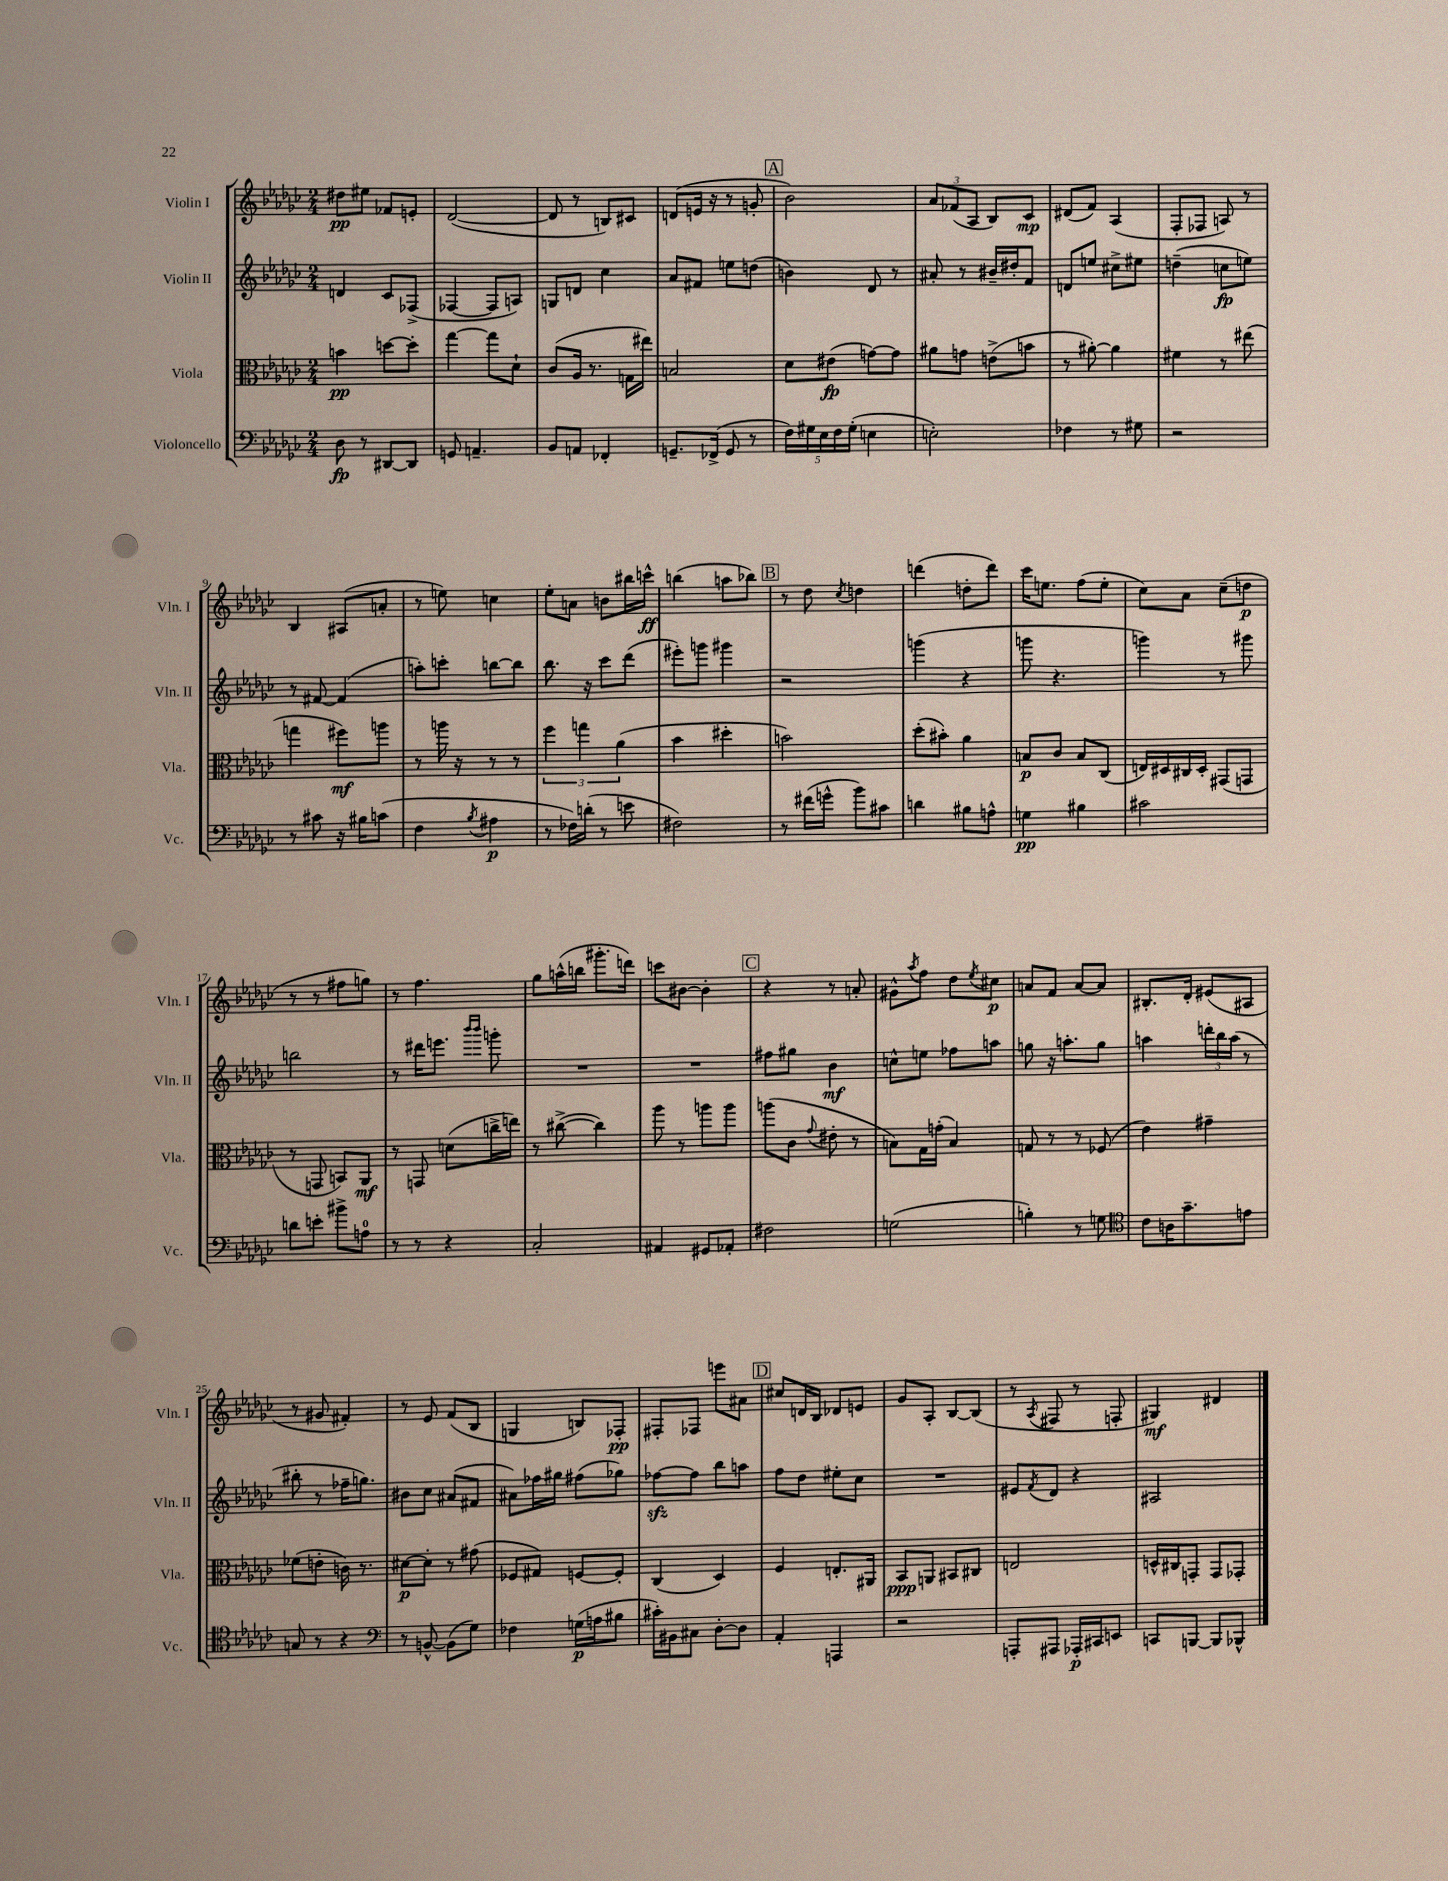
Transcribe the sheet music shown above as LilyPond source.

<<
\new StaffGroup <<
\new Staff = "s0" \with { instrumentName = "Violin I" shortInstrumentName = "Vln. I" } {
    \clef treble \key ges \major \numericTimeSignature \time 2/4
    dis''8\pp eis''8 fes'8 e'8-. |
    des'2~( |
    des'8 r8 b8) cis'8 |
    d'8( e'16 r16 r8 g'8-. |
    \mark \markup { \box "A" } bes'2) |
    \tuplet 3/2 { aes'8 fes'8( aes8 } bes8) ces'8\mp |
    dis'8( f'8) aes4( |
    f8-. fes8 a8) r8 |
    bes4 ais8( a'8-. |
    r8 e''8) c''4 |
    ees''8-. a'8 b'8 bis''16 c'''16-^\ff |
    b''4( a''8 bes''8) |
    \mark \markup { \box "B" } r8 des''8 \acciaccatura { ces''8 } d''4 |
    d'''4( d''8-. d'''8) |
    ces'''16 e''8. f''8( e''8-. |
    ces''8) aes'8 ces''8--( d''8\p |
    r8 r8 fis''8 g''8) |
    r8 f''4. |
    ges''8 a''16-^( b''16 gis'''8.-. d'''16) |
    c'''8 bis'8~ bis'4-. |
    \mark \markup { \box "C" } r4 r8 a'8-. |
    gis'8-^ \acciaccatura { aes''8 } f''8 des''8 \acciaccatura { ees''8 } cis''8\p |
    a'8 f'8 a'8~ a'8 |
    bis8.-. des'16-. eis'8( ais8 |
    r8 gis'8 fis'4-.) |
    r8 ees'8 f'8( bes8 |
    g4 b8) fes8-.\pp |
    fis8-. fes8 e'''8 ais'8 |
    \mark \markup { \box "D" } cis''8 d'16 bes16 des'8 e'8 |
    ges'8 aes8-. bes8~ bes8( |
    r8 \acciaccatura { aes8 } fis8 r8 f8-. |
    gis4\mf) dis'4 \bar "|." |
}
\new Staff = "s1" \with { instrumentName = "Violin II" shortInstrumentName = "Vln. II" } {
    \clef treble \key ges \major \numericTimeSignature \time 2/4
    d'4 ces'8 fes8->( |
    fes4~ fes8 a8) |
    g8 d'8 ces''4 |
    aes'8 fis'8 e''8 d''8( |
    \mark \markup { \box "A" } b'4) des'8 r8 |
    ais'8-. r8 bis'16-- dis''16-. f'8 |
    d'8 e''8 cis''8-> eis''8 |
    d''4--( c''8\fp e''8) |
    r8 fis'8~ fis'4( |
    a''8-.) c'''8-. b''8~ b''8 |
    bes''8. r16 ces'''8 des'''8( |
    eis'''8-.) g'''8 gis'''4 |
    \mark \markup { \box "B" } r2 |
    g'''4( r4 |
    g'''8 r4. |
    g'''4) r8 gis'''8 |
    b''2 |
    r8 dis'''16 e'''8. \grace { bes'''16 bes'''16 } g'''8-. |
    R2 |
    R2 |
    \mark \markup { \box "C" } fis''8 gis''8 bes'4\mf |
    c''8-^ e''8 fes''8 a''8 |
    g''8 r16 a''8.-. g''8 |
    a''4 \tuplet 3/2 { d'''16-. bes''16 a''16( } r8 |
    bis''8-. r8 fes''16-- g''8.) |
    bis'8 ces''8 ais'8( fis'8 |
    ais'8) fes''16 gis''16 fis''8( ges''8) |
    fes''8~\sfz fes''8 bes''8 a''8 |
    \mark \markup { \box "D" } f''8 des''8 eis''8-. ces''8 |
    R2 |
    eis'8 \acciaccatura { f'8 } des'8 r4 |
    ais2 \bar "|." |
}
\new Staff = "s2" \with { instrumentName = "Viola" shortInstrumentName = "Vla." } {
    \clef alto \key ges \major \numericTimeSignature \time 2/4
    b'4\pp d''8~ d''8-. |
    ges''4~ ges''8 des'8-! |
    ces'8( aes16 r8. g16 eis''16) |
    b2 |
    \mark \markup { \box "A" } des'8 eis'8\fp( g'8~) g'8 |
    ais'8 g'8 e'8->( b'8 |
    r8 ais'8~-.) ais'4 |
    fis'4 r8 eis''8( |
    g''4 fis''8\mf) a''8 |
    r8 a''16 r16 r8 r8 |
    \tuplet 3/2 { f''4 g''4 aes'4( } |
    bes'4 dis''4-. |
    \mark \markup { \box "B" } b'2) |
    des''8-.( bis'8-.) aes'4 |
    b8\p ces'8 b8 ces8( |
    e16) dis16 cis16 dis16-. gis,8( g,8 |
    r8 g,8 b,8) aes,8\mf |
    r8 g,8 d'8( c''16-> e''16) |
    r8 cis''8~->( cis''4) |
    aes''8 r8 a''8 a''8 |
    \mark \markup { \box "C" } a''8( ces'8 \appoggiatura { ges'8 } eis'8-. r8 |
    b8) ges16 g'16-.( b4) |
    g8 r8 r8 fes8( |
    ees'4) gis'4-- |
    fes'8( e'8-. c'16) r8. |
    dis'8~\p dis'8-. r8 gis'8( |
    fes8 gis8) f8~ f8-. |
    ces4( des4) |
    \mark \markup { \box "D" } f4 e8.-. ais,16 |
    bes,8\ppp a,8 bis,8 cis8 |
    e2 |
    d16-^ cis16 g,8-. g,8 ges,8-. \bar "|." |
}
\new Staff = "s3" \with { instrumentName = "Violoncello" shortInstrumentName = "Vc." } {
    \clef bass \key ges \major \numericTimeSignature \time 2/4
    des8\fp r8 dis,8~ dis,8 |
    g,8 a,4.-- |
    bes,8 a,8 fes,4-. |
    g,8.-- fes,16->( g,8 r8 |
    \mark \markup { \box "A" } \tuplet 5/4 { f16) gis16 ees16 f16 gis16-.( } e4 |
    e2-.) |
    fes4 r8 gis8 |
    r2 |
    r8 cis'8 r16 bis16 c'8( |
    f4 \acciaccatura { bes8 } ais4\p |
    r8 fes16) d'16-.( r8 e'8 |
    fis2) |
    \mark \markup { \box "B" } r8 fis'16( g'16-^ bes'8) cis'8 |
    d'4 bis8 a8-^ |
    g4\pp bis4 |
    cis'2 |
    d'8 e'8-. bis'8-> a8-0 |
    r8 r8 r4 |
    ces2-. |
    ais,4 gis,8 aes,8-. |
    \mark \markup { \box "C" } fis2 |
    g2( |
    b4-.) r8 g8 |
    \clef tenor ces'8 a16 ges'8.-- e'8 |
    g8 r8 r4 |
    \clef bass r8 b,8~-^ b,8( ges8) |
    fes4 g16\p( a16 bis8 |
    cis'16-.) bis,16 cis8 des8~-. des8 |
    \mark \markup { \box "D" } aes,4-. a,,4 |
    r2 |
    a,,8-. ais,,8 aes,,16-.\p cis,16 e,8 |
    c,8 b,,8~ b,,8 bes,,8-^ \bar "|." |
}
>>
>>
